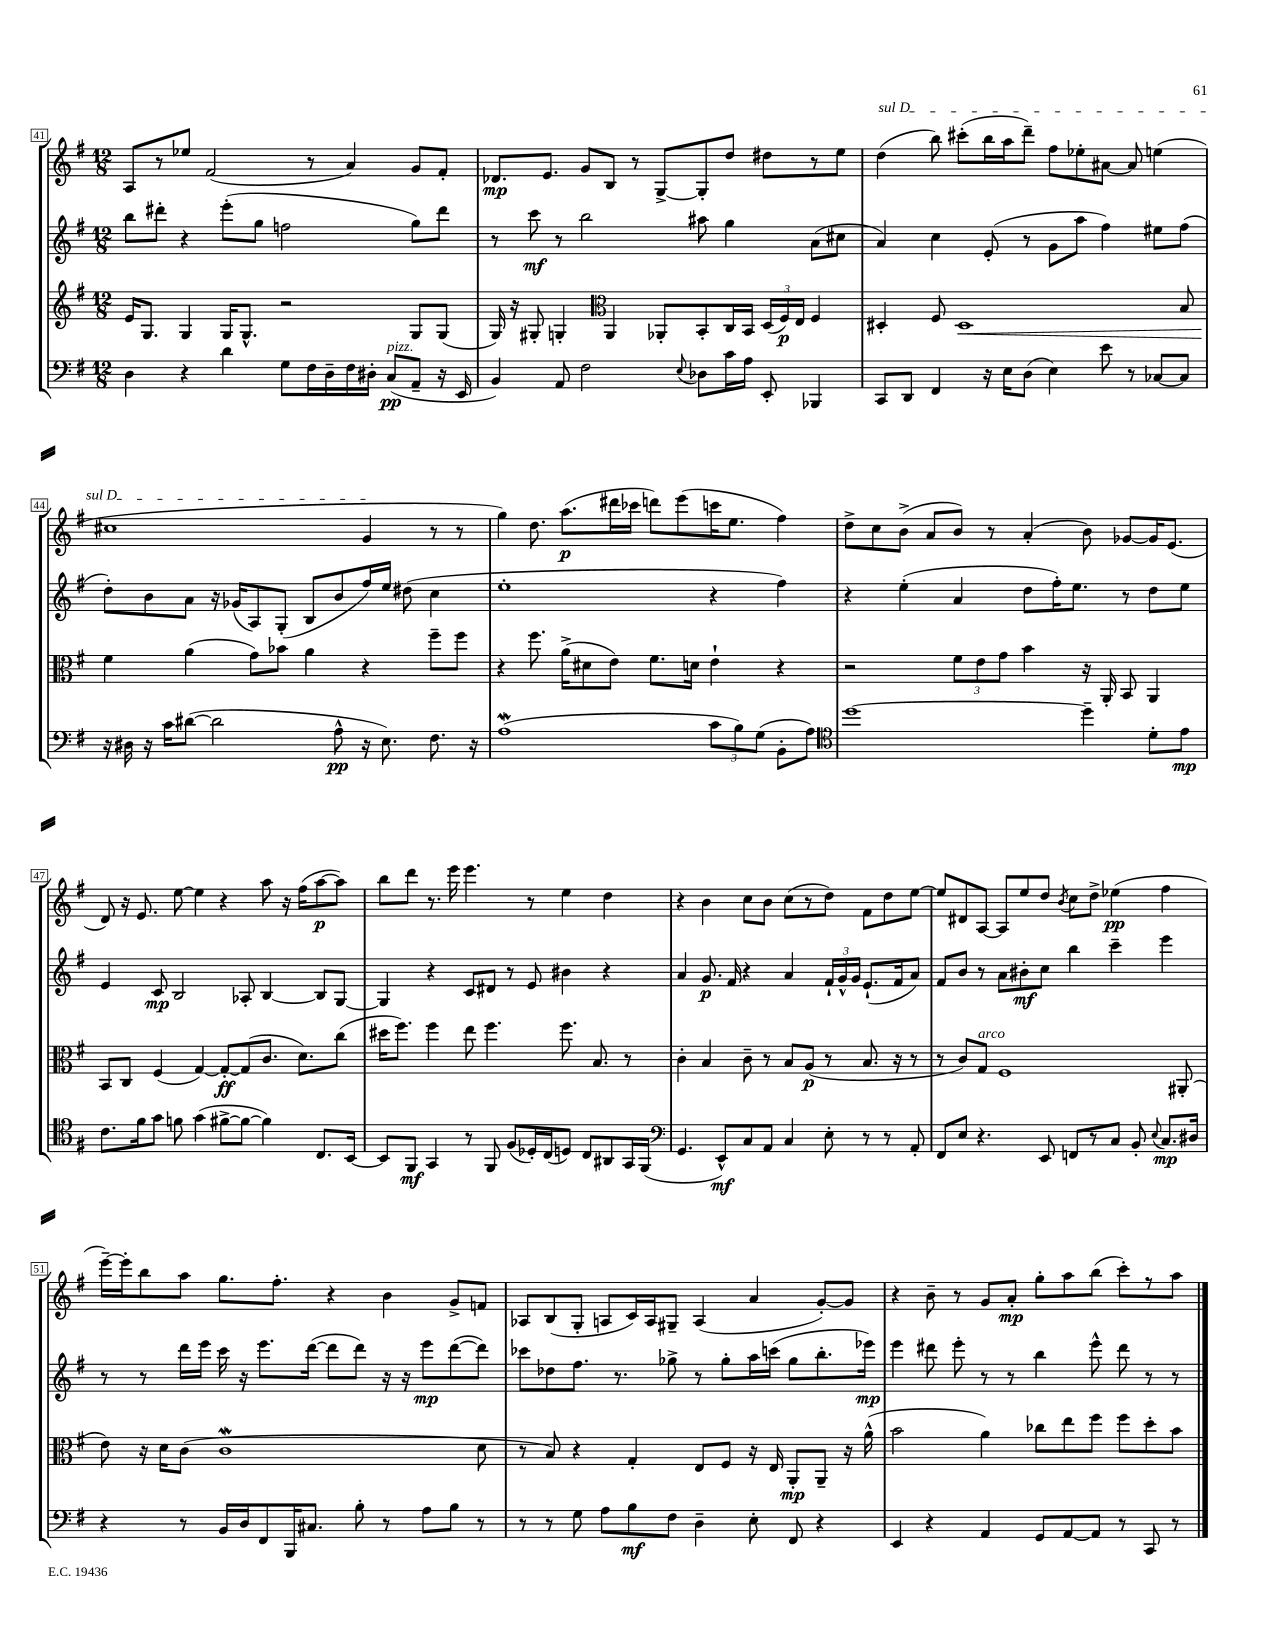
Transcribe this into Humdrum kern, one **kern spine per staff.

**kern	**dynam	**kern	**dynam	**kern	**dynam	**kern	**dynam
*part4	*part4	*part3	*part3	*part2	*part2	*part1	*part1
*staff4	*staff4	*staff3	*staff3	*staff2	*staff2	*staff1	*staff1
*clefF4	*	*clefG2	*	*clefG2	*	*clefG2	*
*k[f#]	*	*k[f#]	*	*k[f#]	*	*k[f#]	*
*M12/8	*	*M12/8	*	*M12/8	*	*M12/8	*
=41	=41	=41	=41	=41	=41	=41	=41
4D\	.	16e/KL	.	8bb\L	.	8A/L	.
.	.	8.G/J	.	.	.	.	.
.	.	.	.	8ddd#X'\J	.	8r	.
4r	.	4G/	.	4r	.	8ee-X/J	.
.	.	.	.	.	.	(2f#/	.
4d\	.	16G/KL	.	(8eee'\L	.	.	.
.	.	8.G^^/J	.	.	.	.	.
.	.	.	.	8gg\J	.	.	.
8G\L	.	2r	.	2ffn\	.	.	.
16F#\L	.	.	.	.	.	8r	.
16D~\	.	.	.	.	.	.	.
16F#\	.	.	.	.	.	4a/)	.
16D#X'\JJ	.	.	.	.	.	.	.
!LO:TX:a:i:t=pizz.	!	!	!	!	!	!	!
(8C/L	pp	.	.	.	.	.	.
8AA~/J	.	8G/L	.	8gg\L)	.	8g/L	.
16r	.	(8G/J	.	8ddd#\J	.	8f#'/J	.
16EE/	.	.	.	.	.	.	.
=42	=42	=42	=42	=42	=42	=42	=42
4BB/)	.	16G/)	.	8r	.	8.d-X/L	mp
.	.	16r	.	.	.	.	.
.	.	8G#X'/	.	8ccc\	mf	.	.
.	.	.	.	.	.	8.e/J	.
8AA/	.	4Gn'/	.	8r	.	.	.
2F#\	.	.	.	2bb\	.	8g/L	.
*	*	*clefC3	*	*	*	*	*
.	.	4AA/	.	.	.	8B/J	.
.	.	.	.	.	.	8r	.
.	.	8AA-X'/L	.	.	.	[8G^/L	.
8qqE/	.	.	.	.	.	.	.
8D-X\L	.	8BB'/	.	8aa#X\	.	8G'/]	.
16c\L	.	16C/L	.	4gg\	.	8dd/J	.
16A\JJ	.	16BB/JJ	.	.	.	.	.
8EE'/	.	(24D/LL	.	.	.	8dd#X\L	.
.	.	24F#/)	p	.	.	.	.
.	.	24E/JJ	.	.	.	.	.
4BBB-X/	.	4F#/	.	(8a\L	.	8r	.
.	.	.	.	8cc#X\J	.	8ee\J	.
=43	=43	=43	=43	=43	=43	=43	=43
!	!	!	!	!	!	!LO:TX:a:i:t=sul D	!
8CC/L	.	4D#X'/	.	4a/)	.	(4dd\	.
8DD/J	.	.	.	.	.	.	.
4FF#/	.	8F#/	.	4cc\	.	8bb\)	.
!	!	!	!LO:HP:b	!	!	!	!
.	.	1D#	<	.	.	(8ccc#X'\L	.
16r	.	.	.	(8e'/	.	16bb\L	.
16E\KL	.	.	.	.	.	16aa\J	.
(8D\J	.	.	.	8r	.	8ddd~\J)	.
4E\)	.	.	.	8g\L	.	8ff#\L	.
.	.	.	.	8aa\J	.	8ee-X'\	.
8e\	.	.	.	4ff#\)	.	[8a#X\J	.
8r	.	.	.	.	.	8a#/]	.
[8C-X/L	.	.	.	8ee#X\L	.	(4een\	.
8C-/J]	.	8B/	.	(8ff#\J	.	.	.
!!LO:LB:g=z
=44	=44	=44	=44	=44	=44	=44	=44
16r	.	4f#\	.	8dd'\L)	.	1cc#X	.
16D#X\	.	.	.	.	.	.	.
16r	.	.	.	8b\	.	.	.
16c\KL	.	.	.	.	.	.	.
([8d#X\J	.	(4a\	[	8a\J	.	.	.
2d#\]	.	.	.	16r	.	.	.
.	.	.	.	(16g-X/KL	.	.	.
.	.	8g\L)	.	8A/)	.	.	.
.	.	8b-X\J	.	(8G'/J	.	.	.
.	.	4a\	.	8B/L	.	.	.
8A^^\	pp	.	.	8b/	.	.	.
16r	.	4r	.	16ff#/L)	.	4g/	.
8.E\)	.	.	.	16ee/JJ	.	.	.
.	.	.	.	(8dd#X\	.	.	.
8.F#\	.	8ff#~\L	.	4cc\	.	8r	.
.	.	8ff#\J	.	.	.	8r	.
16r	.	.	.	.	.	.	.
=45	=45	=45	=45	=45	=45	=45	=45
(1AW	.	4r	.	1ee'	.	4gg\)	.
.	.	8.ff#\	.	.	.	8.dd\	.
.	.	(16a^\KL	.	.	.	(8.aa\L	p
.	.	8d#X\	.	.	.	.	.
.	.	8e\J)	.	.	.	16ddd#X\L	.
.	.	.	.	.	.	16ccc-X\JJ	.
.	.	8.f#\L	.	.	.	8dddn\L)	.
.	.	.	.	.	.	(8eee\	.
.	.	16dn\Jk	.	.	.	.	.
12c\L	.	4e`\	.	4r	.	16cccn\K	.
.	.	.	.	.	.	8.ee\J	.
12B\)	.	.	.	.	.	.	.
(12G\J	.	.	.	.	.	.	.
8BB'\L	.	4r	.	4ff#\)	.	4ff#\)	.
8A\J)	.	.	.	.	.	.	.
=46	=46	=46	=46	=46	=46	=46	=46
*clefC4	*	*	*	*	*	*	*
[1dd	.	2r	.	4r	.	8dd^\L	.
.	.	.	.	.	.	8cc\	.
.	.	.	.	(4ee'\	.	(8b^\J	.
.	.	.	.	.	.	8a/L	.
.	.	12f#\L	.	4a/	.	8b/J)	.
.	.	12e\	.	.	.	.	.
.	.	.	.	.	.	8r	.
.	.	12g\J	.	.	.	.	.
.	.	4b\	.	8dd\L	.	(4a'/	.
.	.	.	.	16ff#'\K)	.	.	.
.	.	.	.	8.ee\J	.	.	.
4dd~\]	.	16r	.	.	.	8b\)	.
.	.	16AA'/	.	.	.	.	.
.	.	8BB/	.	8r	.	[8g-X/L	.
8d'\L	.	4AA/	.	8dd\L	.	16g-/K]	.
.	.	.	.	.	.	(8.e/J	.
8e\J	mp	.	.	8ee\J	.	.	.
!!LO:LB:g=z
=47	=47	=47	=47	=47	=47	=47	=47
8.c\L	.	8BB/L	.	4e/	.	8d/)	.
.	.	8C/J	.	.	.	16r	.
16f#\k	.	.	.	.	.	8.e/	.
8g\J	.	(4F#/	.	8c/	mp	.	.
8fn\	.	.	.	2B/	.	[8ee\	.
(4g\	.	[4G/)	.	.	.	4ee\]	.
[8f#X^\L	.	8G'/L_	ff	.	.	4r	.
8f#\J_	.	(8G/]	.	8A-X'/	.	.	.
4f#\])	.	8.c/J	.	[4B/	.	8aa\	.
.	.	.	.	.	.	16r	.
.	.	8.d\L)	.	.	.	(16ff#\KL	.
8.C/L	.	.	.	8B/L]	.	[8aa\	p
.	.	(8cc\J	.	[8G/J	.	8aa\J])	.
[16BB/Jk	.	.	.	.	.	.	.
=48	=48	=48	=48	=48	=48	=48	=48
8BB/L]	.	16dd#X\KL	.	4G/]	.	8bb\L	.
.	.	8.ff#\J)	.	.	.	.	.
8FF#/J	mf	.	.	.	.	8ddd\J	.
4GG/	.	4ff#\	.	4r	.	8.r	.
.	.	.	.	.	.	16eee\	.
8r	.	8ee\	.	8c/L	.	4.eee\	.
8FF#/	.	4.ff#\	.	8d#X/J	.	.	.
(8F#/L	.	.	.	8r	.	.	.
16D-X'/L)	.	.	.	8e/	.	8r	.
(16C/J	.	.	.	.	.	.	.
8Dn/J)	.	8.ff#\	.	4b#X\	.	4ee\	.
8C/L	.	.	.	.	.	.	.
.	.	8.B/	.	.	.	.	.
8AA#X/	.	.	.	4r	.	4dd\	.
16GG/L	.	8r	.	.	.	.	.
(16FF#/JJ	.	.	.	.	.	.	.
=49	=49	=49	=49	=49	=49	=49	=49
*clefF4	*	*	*	*	*	*	*
4.GG/	.	4c'\	.	4a/	.	4r	.
.	.	4B/	.	8.g/	p	4b\	.
8EE^^/L)	mf	.	.	.	.	.	.
.	.	.	.	16f#/	.	.	.
8C/	.	8c~\	.	4r	.	8cc\L	.
8AA/J	.	8r	.	.	.	8b\J	.
4C/	.	8B/L	.	4a/	.	(8cc\L	.
.	.	(8A/J	p	.	.	8r	.
8E'\	.	8r	.	24f#`/LL	.	8dd\J)	.
.	.	.	.	24g^^/	.	.	.
.	.	.	.	24g/JJ	.	.	.
8r	.	8.B/	.	(8.e`/L	.	8f#\L	.
8r	.	.	.	.	.	8dd\	.
.	.	16r	.	16f#/k	.	.	.
8AA'/	.	8r	.	8a/J)	.	[8ee\J	.
=50	=50	=50	=50	=50	=50	=50	=50
8FF#/L	.	8r	.	8f#/L	.	8ee/L]	.
8E/J	.	8c/L)	.	8b/J	.	8d#X/	.
!	!	!LO:TX:a:i:t=arco	!	!	!	!	!
4.r	.	8G/J	.	8r	.	[8A/J	.
.	.	1F#	.	8a\L	.	8A/L]	.
.	.	.	.	8b#X'\	mf	8ee/	.
8EE/	.	.	.	8cc\J	.	8dd/J	.
.	.	.	.	.	.	8qb/	.
8FFn/L	.	.	.	4bb\	.	8cc\L	.
8r	.	.	.	.	.	8dd^\J	.
8C/J	.	.	.	4ccc~\	.	(4ee-X\	pp
8BB'/	.	.	.	.	.	.	.
8qqE/	.	.	.	.	.	.	.
8.C/L	mp	.	.	4eee\	.	4ff#\	.
.	.	(8AA#X'/	.	.	.	.	.
16D#X/Jk	.	.	.	.	.	.	.
!!LO:LB:g=z
=51	=51	=51	=51	=51	=51	=51	=51
4r	.	8e\)	.	8r	.	[16eee~\LL)	.
.	.	.	.	.	.	16eee'\J]	.
.	.	16r	.	8r	.	8bb\	.
.	.	16d\KL	.	.	.	.	.
8r	.	(8c\J	.	16ddd\LL	.	8aa\J	.
.	.	.	.	16eee\JJ	.	.	.
16BB/LL	.	1cw	.	16ccc\	.	8.gg\L	.
16D/J	.	.	.	16r	.	.	.
8FF#/	.	.	.	8.eee\L	.	.	.
.	.	.	.	.	.	8.ff#'\J	.
16BBB/K	.	.	.	.	.	.	.
8.C#X/J	.	.	.	([16ddd\Jk	.	.	.
.	.	.	.	8ddd\L]	.	4r	.
8B'\	.	.	.	8ddd\J)	.	.	.
8r	.	.	.	16r	.	4b\	.
.	.	.	.	16r	.	.	.
8A\L	.	.	.	8eee\L	mp	.	.
8B\J	.	.	.	([8ddd\	.	8g^/L	.
8r	.	8d\	.	8ddd\J])	.	8fn/J	.
=52	=52	=52	=52	=52	=52	=52	=52
8r	.	8r	.	8ccc-X\L	.	8A-X/L	.
8r	.	8B/)	.	8dd-X\	.	(8B/	.
8G\	.	4r	.	8.ff#\J	.	8G'/J	.
8A\L	.	.	.	.	.	8An/L	.
.	.	.	.	8.r	.	.	.
8B\	mf	4G'/	.	.	.	16c/L)	.
.	.	.	.	.	.	16A/J	.
8F#\J	.	.	.	8gg-X^\	.	8G#X~/J	.
4D~\	.	8E/L	.	8r	.	(4A/	.
.	.	8F#/J	.	8gg-'\L	.	.	.
8E'\	.	16r	.	16aa\L	.	4a/	.
.	.	16E/	.	(16cccn\JJ	.	.	.
8FF#/	.	8AA'/L	mp	8gg-\L	.	.	.
4r	.	8AA~/J	.	8.bb'\	.	[8g'/L)	.
.	.	16r	.	.	.	8g/J]	.
.	.	(16a^^\	.	16eee-X\Jk)	mp	.	.
=53	=53	=53	=53	=53	=53	=53	=53
4EE/	.	2b\	.	4eee\	.	4r	.
4r	.	.	.	8ddd#X\	.	8b~\	.
.	.	.	.	8eee'\	.	8r	.
4AA/	.	4a\)	.	8r	.	8g/L	.
.	.	.	.	8r	.	8a'/J	mp
8GG/L	.	8cc-X\L	.	4bb\	.	8gg'\L	.
[8AA/	.	8ee\	.	.	.	8aa\	.
8AA/J]	.	8ff#\J	.	8eee^^\	.	(8bb\J	.
8r	.	8ff#\L	.	8ddd#\	.	8ccc'\L)	.
8CC/	.	8dd'\	.	8r	.	8r	.
8r	.	8b\J	.	8r	.	8aa\J	.
==	==	==	==	==	==	==	==
*-	*-	*-	*-	*-	*-	*-	*-
